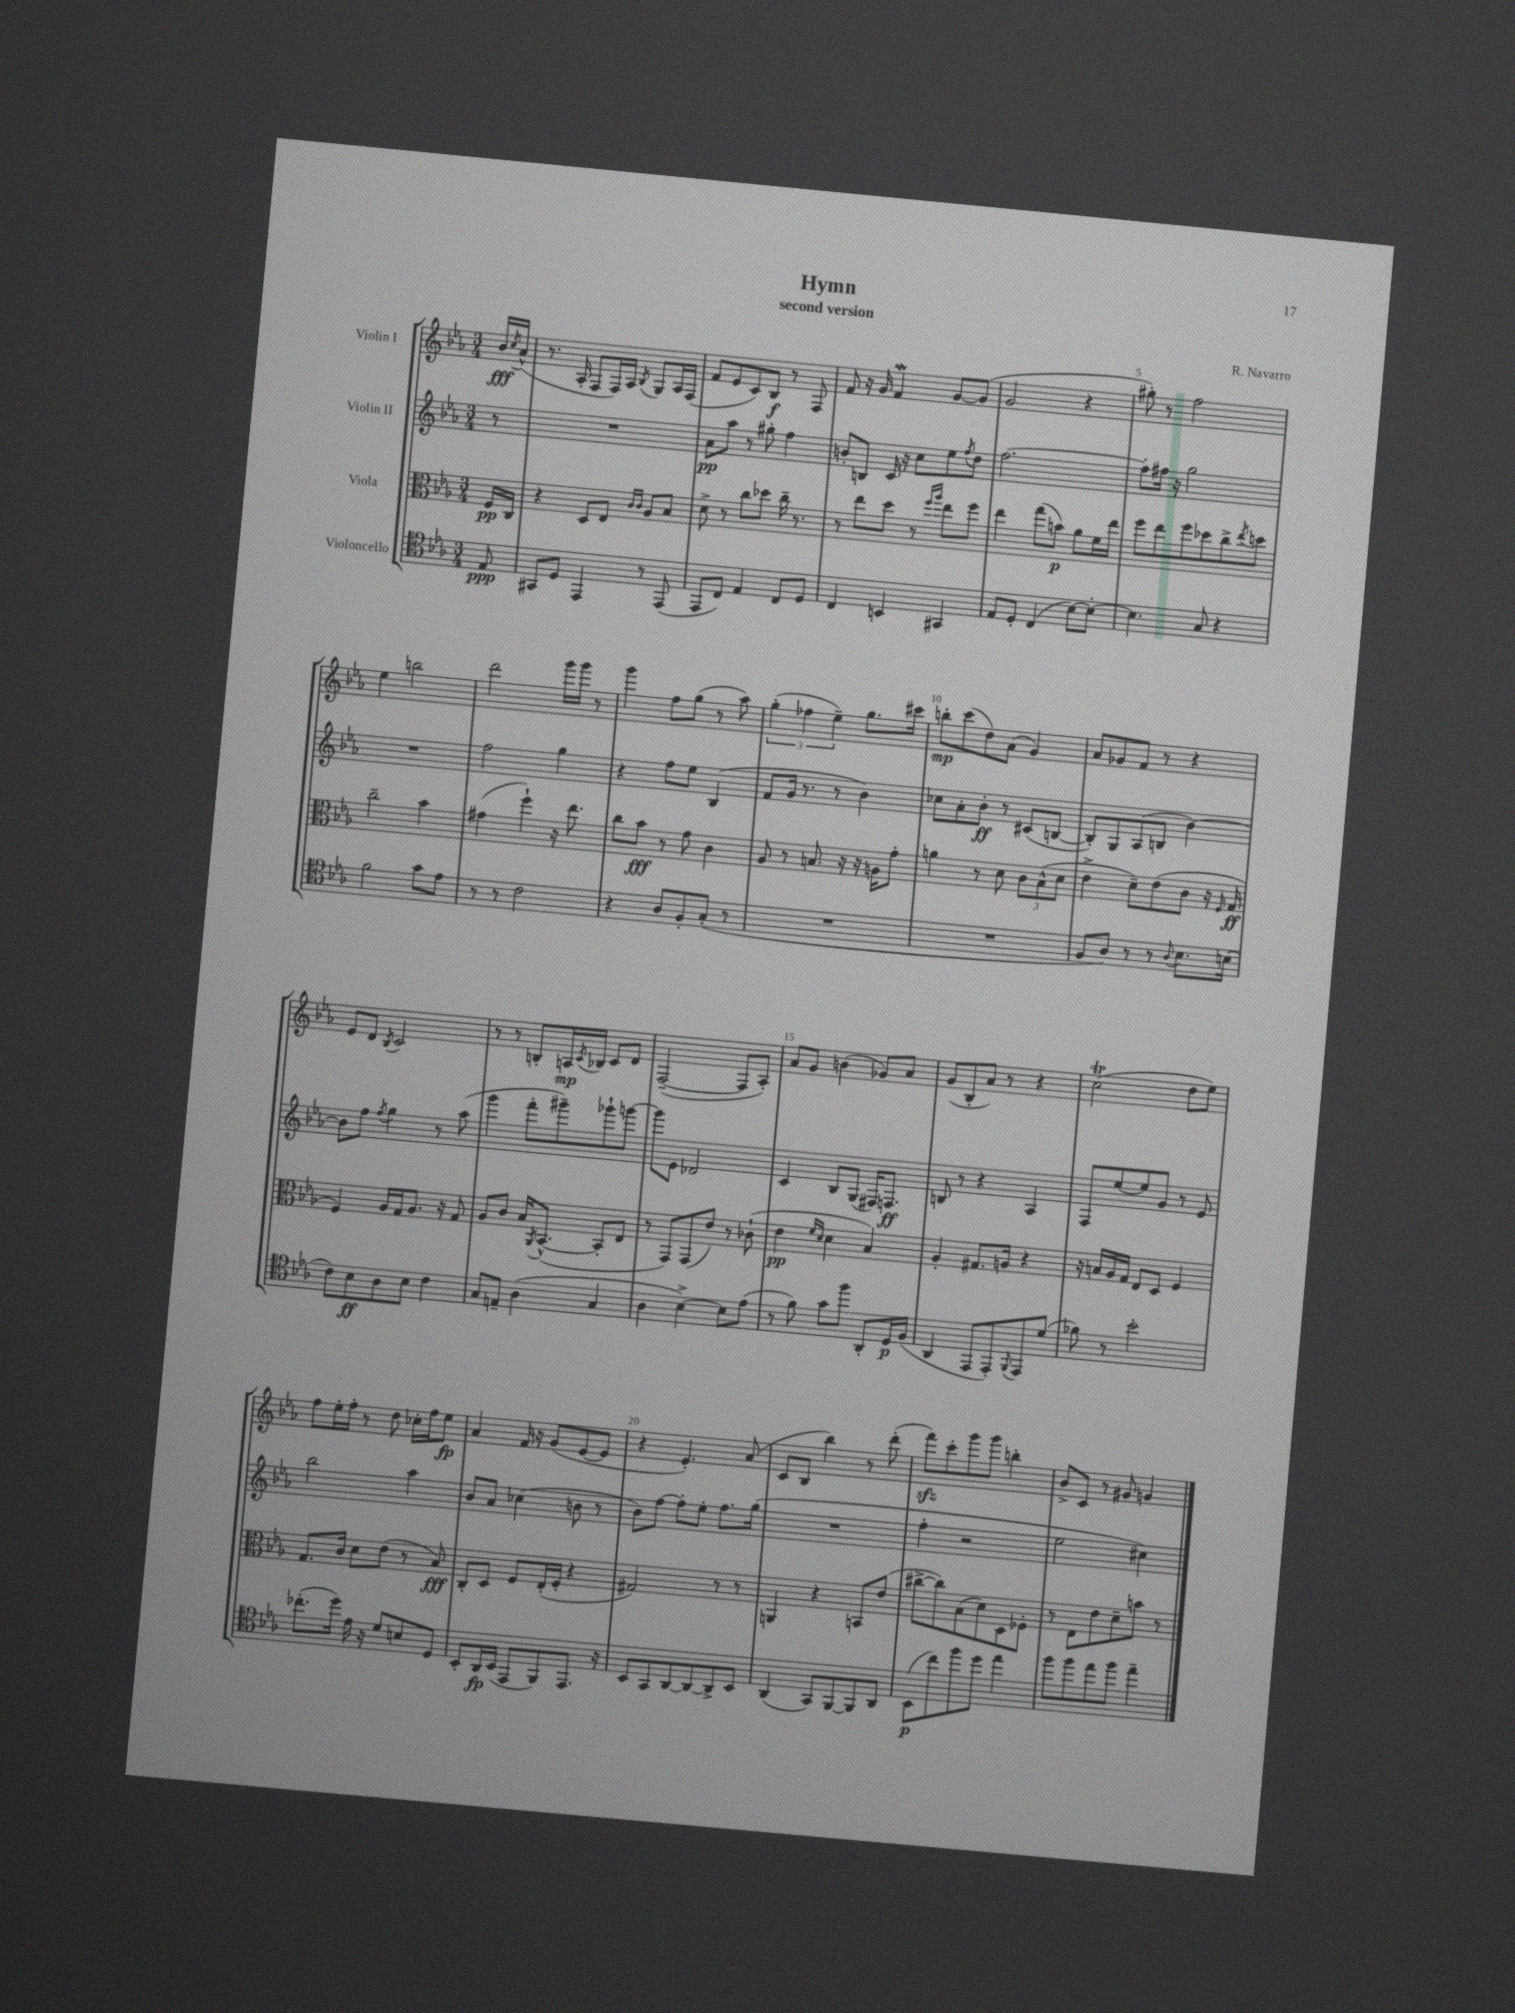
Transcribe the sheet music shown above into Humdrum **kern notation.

**kern	**kern	**kern	**kern
*staff4	*staff3	*staff2	*staff1
*clefC4	*clefC3	*clefG2	*clefG2
*k[b-e-a-]	*k[b-e-a-]	*k[b-e-a-]	*k[b-e-a-]
*M3/4	*M3/4	*M3/4	*M3/4
8E-	16F	8r	16b-
.	.	.	8qcc
.	16C	.	(16a-^^
=	=	=	=
8GG#	4r	2.r	8.r
8D	.	.	.
.	.	.	16A-'
4EE-	8D	.	8F
.	8E-	.	16F)
.	.	.	16A-
.	16qqc	.	.
.	16qqc	.	8qB-
8r	8A-	.	8G
(8EE-	8B-	.	16A-
.	.	.	(16F
=	=	=	=
8EE-	8d^	8a-	8f
8C)	8r	8aa-	8e-
4E-	8cc	8r	8c)
.	8dd-	8gg#'	8B-
8C	16cc~	4ff	8r
.	8.r	.	.
8D	.	.	8F
=	=	=	=
4C	8r	8b'	8f
.	8ee-	8B	16r
.	.	.	16g
4BB	8dd	16c	4f
.	.	16r	.
.	8r	8cc	.
.	16qqff	.	.
.	16qqaa-	.	.
4GG#	8ee-	8ee-	[8g
.	.	8qff	.
.	8ff	8dd	(8g]
=	=	=	=
8E-	4ee-	[2.ff	2g
8D'	.	.	.
(4C	(8gg	.	.
.	8b)	.	.
[8B-)	8a-	.	4r
8B-'_	16f	.	.
.	16ee-	.	.
=	=	=	=
4.B-]	8ff	8ff']	8gg#')
.	8ee-	16ff#	8r
.	.	16r	.
.	8ff	2gg	2ff
8G	8dd-	.	.
4r	8cc^	.	.
.	8qee-	.	.
.	8dd	.	.
=	=	=	=
2f	2cc~	2.r	4ee-
.	.	.	2bb
8g	4b-	.	.
8e-	.	.	.
=	=	=	=
8r	(4g#	2ff	2ddd
8r	.	.	.
2c	4ff`)	.	.
.	16r	4gg	16ggg
.	8.ee-	.	16ggg
.	.	.	8r
=	=	=	=
4r	8cc	4r	4ggg
.	8b-	.	.
8A-	8r	8ff	8ff
8F'	8g	8ee-	(8gg
(8G'	4c	(4B-	8r
8r	.	.	8aa-)
=	=	=	=
2.r	8A-	8f	(6gg'
.	8r	16g	.
.	.	.	6ff-
.	.	8.r	.
.	8.B	.	.
.	.	.	6ee-~)
.	.	8r	.
.	16r	.	.
.	16r	4b-)	8.gg
.	16A	.	.
.	8g'	.	.
.	.	.	16ccc#
=	=	=	=
2.r	4a	8cc-	8bb'
.	.	8a-'	(8ccc
.	8r	8b-'	8dd)
.	8d	8r	(8a-
.	12c	(8c#	4g)
.	(12B-^^	.	.
.	.	[8B	.
.	12d	.	.
=	=	=	=
8F	4e-^	8B'])	8a-
8A-)	.	8G	8g-
8r	8d~)	(8A-	8f
8r	(8e-	8B	8r
8qqA-	.	.	.
8.B-	8c	[4b-)	4r
.	16r	.	.
.	16qqF	.	.
(16B	16G	.	.
=	=	=	=
8c)	4F)	8b-]	8e-
8B-	.	8ff	8d
.	.	8qff	8qB-
8A-	16A-	4gg	2c
.	16G	.	.
8B-	8.A-	.	.
4c	.	8r	.
.	16r	.	.
.	8G	(8aa-	.
=	=	=	=
8G	8A-	4ggg	8r
8E~	8c	.	8r
(4A-	16B-	8fff'	8B'
.	8qAA-	.	.
.	([8.BB-^^	.	.
.	.	8ggg#~)	16A
.	.	.	8qc
.	.	.	16B-
4G	8BB-']	8ggg-`	8c
.	8E-	[8ggg	8d
=	=	=	=
4A-	8r	8ggg]	([2F~
.	8GG)	8e-	.
[4B-^)	(8GG	2d-	.
.	8e-)	.	.
8B-]	8r	.	8F]
(8e-	(8c-`	.	8A-')
=	=	=	=
8r	4e-	4c	8a-
8f)	.	.	8g
.	16qqf	.	.
.	16qqd	.	.
8g	4d	8B-	(4b
8ff	.	(8G	.
8AA-'	4B-)	16F#)	8g-)
.	.	8.F	.
16D	.	.	8a-
(16F	.	.	.
=	=	=	=
4AA-	4A-'	8B	(8g
.	.	8r	8B-'
8EE-	8.G#	4r	8a-)
8EE-')	.	.	8r
.	16A	.	.
8qqFF	.	.	.
8EE-	4r	4A-	4r
(8d	.	.	.
=	=	=	=
8f-)	16r	8F	(2cc
.	16B	.	.
8r	16A-	[8ee-	.
.	16G	.	.
2b-'	8E-	8ee-]	.
.	8D	8g	.
.	4F	8r	8dd
.	.	8e-	8ee-)
=	=	=	=
(8.cc-'	8.G	2bb-	8ff
.	.	.	16ee-'
16dd)	16c	.	16ff'
16e-	8d	.	8r
16r	.	.	.
8d	(8e-	.	8dd
8B	8r	4aa-	16cc-'
.	.	.	16ff
8D	8B-)	.	8ee-
=	=	=	=
8BB-'	8C'	8b-	4a-
16AA-	8D	8a-	.
(16BB-	.	.	.
8EE-	8F	(4cc-	16f
.	.	.	16r
8FF)	(16E-'	.	(8g
.	16F'	.	.
8.EE-	4r	8b	[8e-
.	.	8r	8e-]
16r	.	.	.
=	=	=	=
8BB-	2G#)	8b-)	4r
8GG	.	[8ff	.
[8AA-	.	8ff']	4.e-')
8AA-_	.	8ee-'	.
8AA-^]	8r	8.ff	.
8BB-	8r	.	(8a-
.	.	(16gg	.
=	=	=	=
(4AA-	4AA	2.r	8c
.	.	.	8B-
8GG)	4r	.	4bb-)
[8FF	.	.	.
8FF]	8BB	.	8r
8AA-	(8e-	.	(8ddd'
=	=	=	=
(8BB-	[8cc#^	4ff'	8fff)
8cc)	8cc#])	.	8ccc'
8ff	(8B-	2r	8ggg
8dd	8d)	.	8ggg
4ee-	8D	.	4bb'
.	8F-'	.	.
=	=	=	=
8ff	8r	2ee-	8b-^
8ff	8E-	.	8c
8ee-	8e-	.	8r
8ff	8d~	.	8g#
4ee-~	8b	4cc#)	4g
.	8r	.	.
==	==	==	==
*-	*-	*-	*-
